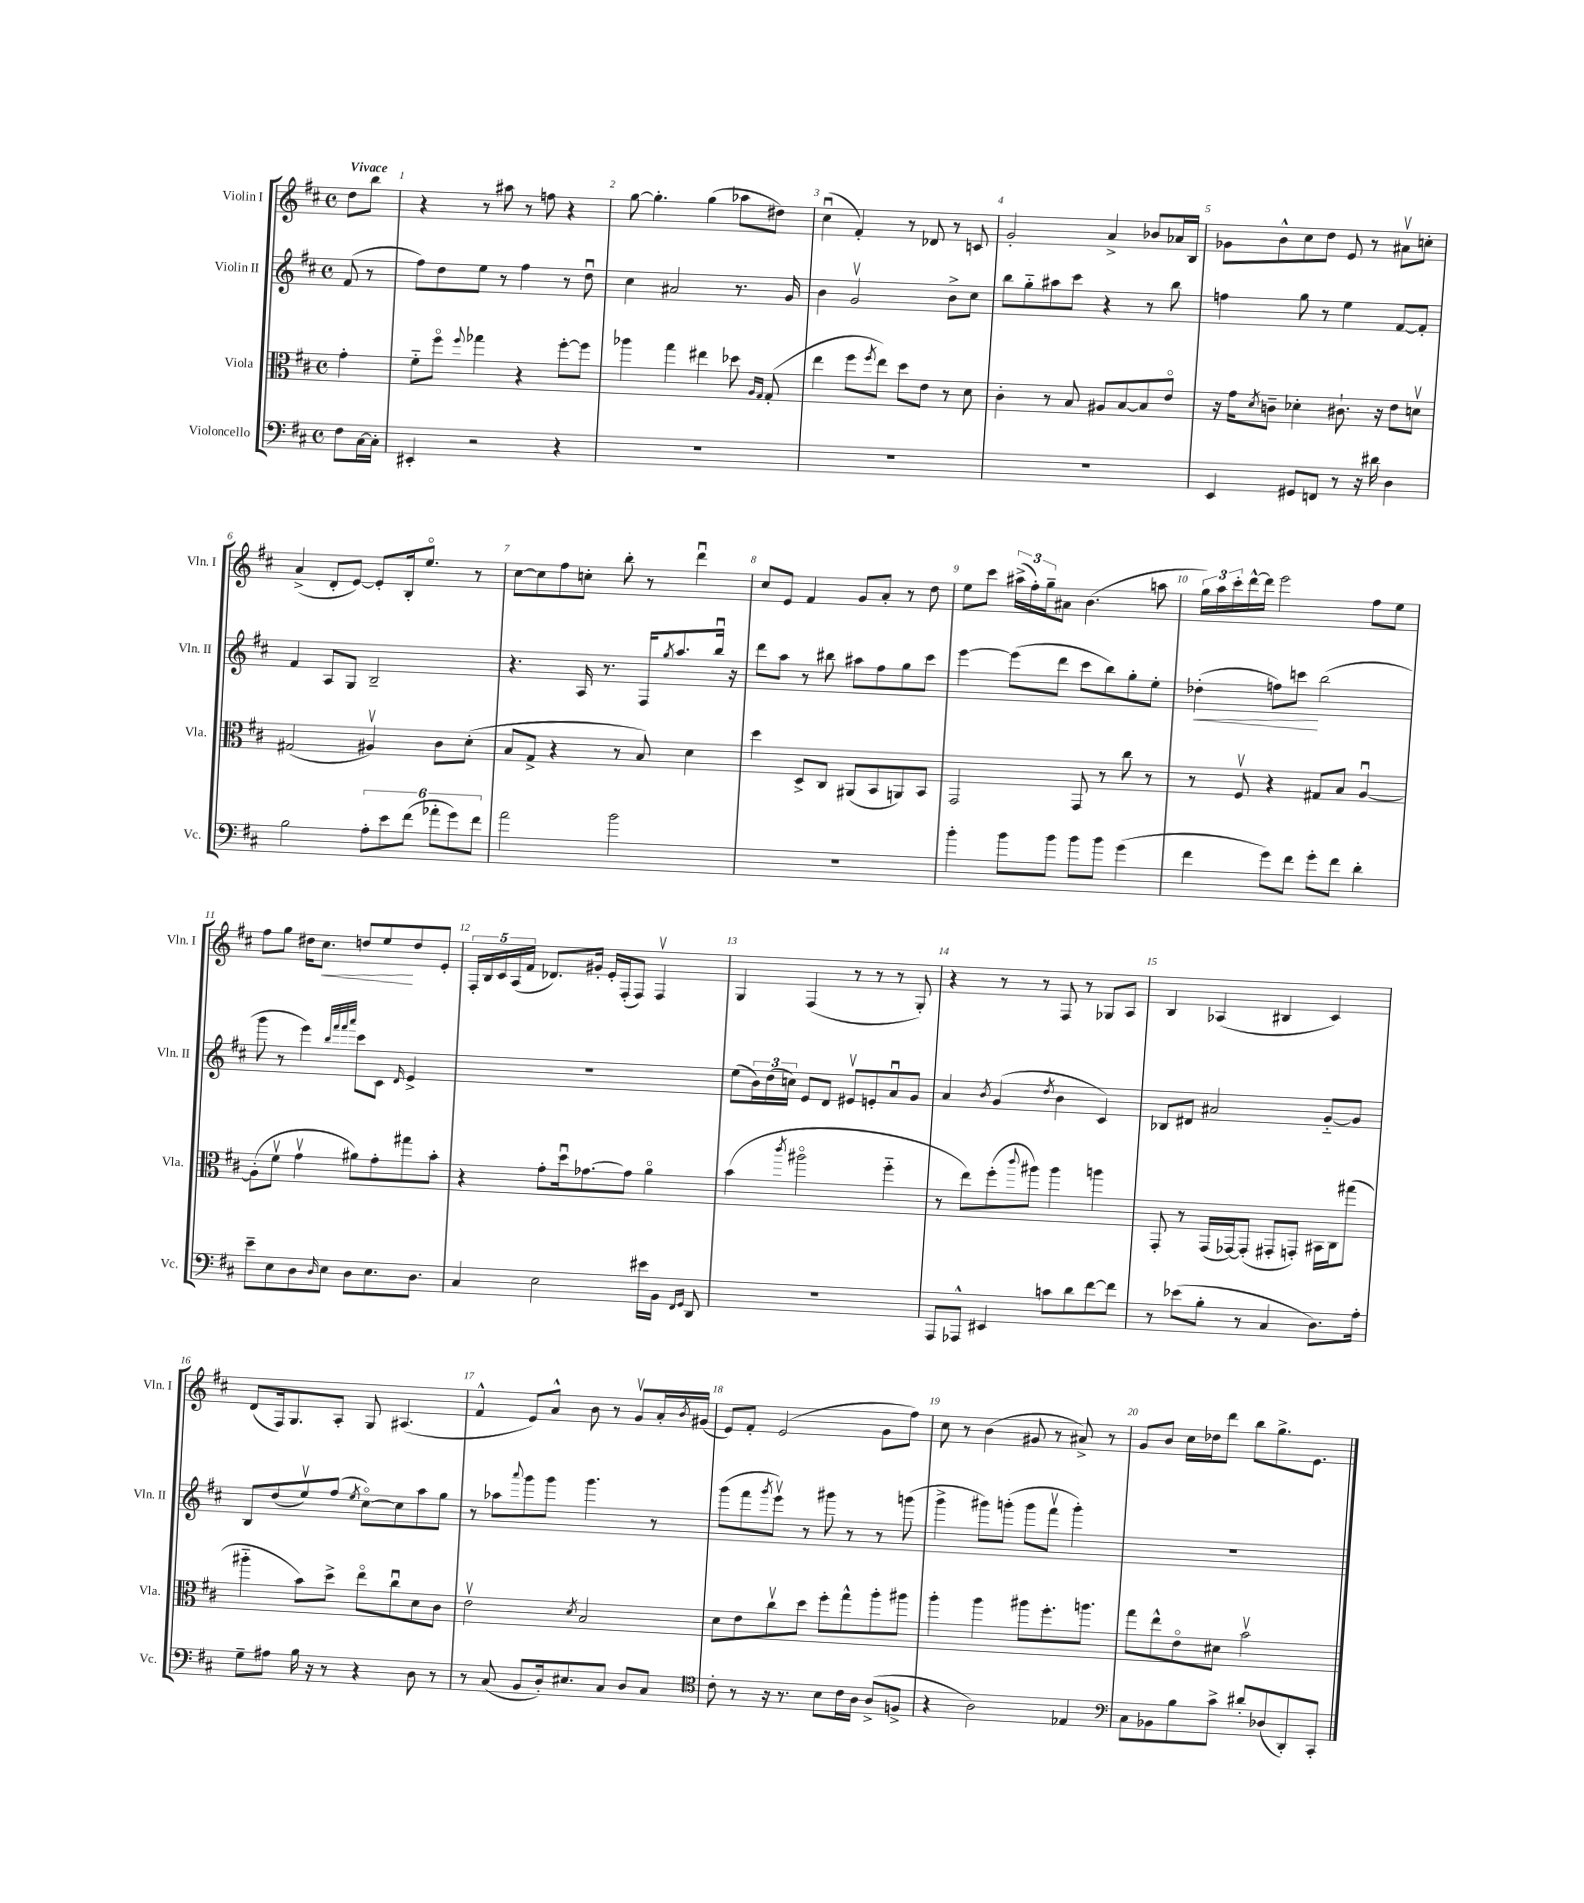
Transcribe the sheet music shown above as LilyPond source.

<<
\new StaffGroup <<
\new Staff = "s0" \with { instrumentName = "Violin I" shortInstrumentName = "Vln. I" } {
    \clef treble \key d \major \defaultTimeSignature \time 4/4 \partial 4 \tempo "Vivace"
    d''8 b''8 |
    r4 r8 ais''8 r8 f''8 r4 |
    g''8~ g''4.-. g''4( aes''8 dis''8) |
    cis''4\downbow( fis'4-.) r8 des'8 r8 c'8 |
    g'2-. a'4-> bes'8 aes'16 b16 |
    ges'8 b'8-^ cis''8 d''8 e'8 r8 ais'8\upbow c''8-. |
    a'4->( d'8-. e'8~) e'8-. b16-. e''8.\flageolet r8 |
    cis''8~ cis''8 fis''8 c''8-. b''8-. r8 d'''4\downbow |
    cis''8 e'8 fis'4 g'8 a'8-. r8 d''8 |
    e''8 cis'''8 \tuplet 3/2 { ais''16->( fis''16-.) g''16-- } ais'8 b'4.( a''8 |
    \tuplet 3/2 { g''16) a''16 cis'''16-. } d'''16~-^ d'''16 e'''2 fis''8 e''8 |
    fis''8 g''8 dis''16 cis''8.\< d''8 e''8\! d''8 e'8-. |
    \tuplet 5/4 { fis16-. b16 cis'16 a16( fis'16 } des'8.) gis'16-. e'16-. fis16-.( fis8) fis4\upbow |
    g4 fis4( r8 r8 r8 g8-.) |
    r4 r8 r8 fis8 r8 ges8 a8 |
    b4 aes4( bis4 cis'4) |
    d'8( fis16) g8. a8-. g8 ais4.( |
    fis'4-^ e'8) a'8-^ b'8 r8 g'8\upbow a'16-. \acciaccatura { b'8 } gis'16( |
    e'8) fis'8-. e'2( g'8 fis''8) |
    cis''8 r8 b'4( gis'8 r8 ais'8->) r8 |
    g'8 b'8 cis''16 des''16 d'''8 b''8 g''8.-> e'8. \bar "|." |
}
\new Staff = "s1" \with { instrumentName = "Violin II" shortInstrumentName = "Vln. II" } {
    \clef treble \key d \major \defaultTimeSignature \time 4/4 \partial 4
    fis'8( r8 |
    fis''8) d''8 e''8 r8 fis''4 r8 d''8\downbow |
    cis''4 ais'2 r8. g'16 |
    b'4 g'2\upbow b'8-> cis''8 |
    b''8 g''8-_ ais''8 cis'''8 r4 r8 b''8 |
    f''4 g''8 r8 e''4 fis'8~ fis'8-. |
    fis'4 a8 g8 b2-- |
    r4. a16 r8. fis16 \acciaccatura { g''8 } a''8. b''16\downbow r16 |
    d'''8 a''8 r8 bis''8 ais''8 fis''8 g''8 cis'''8 |
    e'''4~ e'''8( d'''8 cis'''8 b''8) g''8-. e''8-. |
    des''4-.\<( f''8) c'''8\! b''2( |
    g'''8 r8 e'''4) \grace { b''32 fis'''32 fis'''32 a'''32 } cis'''8 cis'8 \grace { d'16 } e'4-> |
    R1 |
    e''8( \tuplet 3/2 { b'16) d''16( c''16) } e'8 d'8 eis'8\upbow e'8-. a'8\downbow g'8 |
    a'4 \acciaccatura { b'8 } g'4( \acciaccatura { d''8 } b'4 cis'4) |
    bes8 dis'8 ais'2 g'8~-_ g'8 |
    b8 d''8( e''8\upbow) fis''8( \acciaccatura { e''8 } cis''8~\flageolet) cis''8 a''8 g''8 |
    r8 aes''8 \appoggiatura { a'''8 } g'''8 g'''8 g'''4. r8 |
    g'''8( fis'''8 \acciaccatura { g'''8 } e'''8\upbow) r8 gis'''8 r8 r8 g'''8( |
    g'''4-> gis'''8) g'''8-.( g'''8 fis'''8\upbow g'''4-.) |
    R1 \bar "|." |
}
\new Staff = "s2" \with { instrumentName = "Viola" shortInstrumentName = "Vla." } {
    \clef alto \key d \major \defaultTimeSignature \time 4/4 \partial 4
    g'4-. |
    fis'8-_ fis''8\flageolet \appoggiatura { fis''8 } ges''4 r4 fis''8~-. fis''8 |
    aes''4 g''4 eis''4 des''8 \grace { a16 g16 } g8-.( |
    e''4 fis''8 \acciaccatura { fis''8 } e''8) d''8 e'8 r8 d'8 |
    cis'4-. r8 b8 ais8 b8~ b8 e'8\flageolet |
    r16 g'16 \acciaccatura { d'8 } c'8-- des'4-. cis'8.-! r16 e'8 d'8\upbow |
    gis2( ais4\upbow) cis'8 d'8-.( |
    b8 g8-> r4 r8 b8) d'4 |
    d''4 d8-> cis8 ais,8( b,8 a,8) b,8 |
    g,2 g,8 r8 cis''8 r8 |
    r8 fis8\upbow r4 gis8 b8 a4~\downbow |
    a8-.( fis'8\upbow g'4\upbow ais'8) g'8-. gis''8 b'8-. |
    r4 g'8-. d''16\downbow ges'8.~ ges'8 a'4\flageolet |
    b'4( \acciaccatura { cis'''8 } ais''2\flageolet fis''4-_ |
    r8 e''8) fis''8-.( \appoggiatura { cis'''8 } ais''8) ais''4 a''4 |
    g,8-. r8 g,16( ges,16~) ges,8-.( gis,8-. g,8-.) bis,16 cis16 gis''8( |
    ais''4-_ b'8) d''8-> e''8\flageolet cis''8\downbow d'8 cis'8 |
    e'2\upbow \acciaccatura { d'8 } b2 |
    d'8 e'8 cis''8\upbow d''8 fis''8-. g''8-^ a''8-. ais''8 |
    a''4-. a''4 ais''8 fis''8.-. a''8. |
    g''8 e''8-^ e'8\flageolet dis'8 b'2\upbow \bar "|." |
}
\new Staff = "s3" \with { instrumentName = "Violoncello" shortInstrumentName = "Vc." } {
    \clef bass \key d \major \defaultTimeSignature \time 4/4 \partial 4
    fis8 cis16~ cis16-. |
    eis,4-. r2 r4 |
    R1 |
    R1 |
    R1 |
    e,4 gis,8 f,8 r8 r16 dis'16 d4 |
    b2 \tuplet 6/4 { a8-. e'8 fis'8( aes'8-. g'8) fis'8 } |
    a'2 b'2 |
    R1 |
    b'4-. b'8 b'8 b'8 b'8 g'4( |
    fis'4 g'8) fis'8 g'8-. fis'8 d'4-. |
    e'8-- e8 d8 \grace { d16 } e8 d8 e8. d8. |
    cis4 e2 eis'16 b,16 \grace { fis,16 g,16 } d,8 |
    R1 |
    a,,8 aes,,8-^ eis,4 c'8 d'8 fis'8~ fis'8 |
    r8 ees'8( b8-. r8 cis4 d8.) a16-. |
    g8-- ais8 b16 r16 r8 r4 d8 r8 |
    r8 cis8( b,8 d16-.) eis8. cis8 d8 cis8 |
    \clef tenor cis'8-. r8 r16 r8. b8 cis'16 a16 a8->( f8-> |
    r4 a2) ees4 |
    \clef bass cis8 bes,8 b8 cis'8-> dis'8-. des8( d,8-.) cis,8-. \bar "|." |
}
>>
>>
\layout { \context { \Score \override BarNumber.break-visibility = ##(#f #t #t) barNumberVisibility = #all-bar-numbers-visible } }
